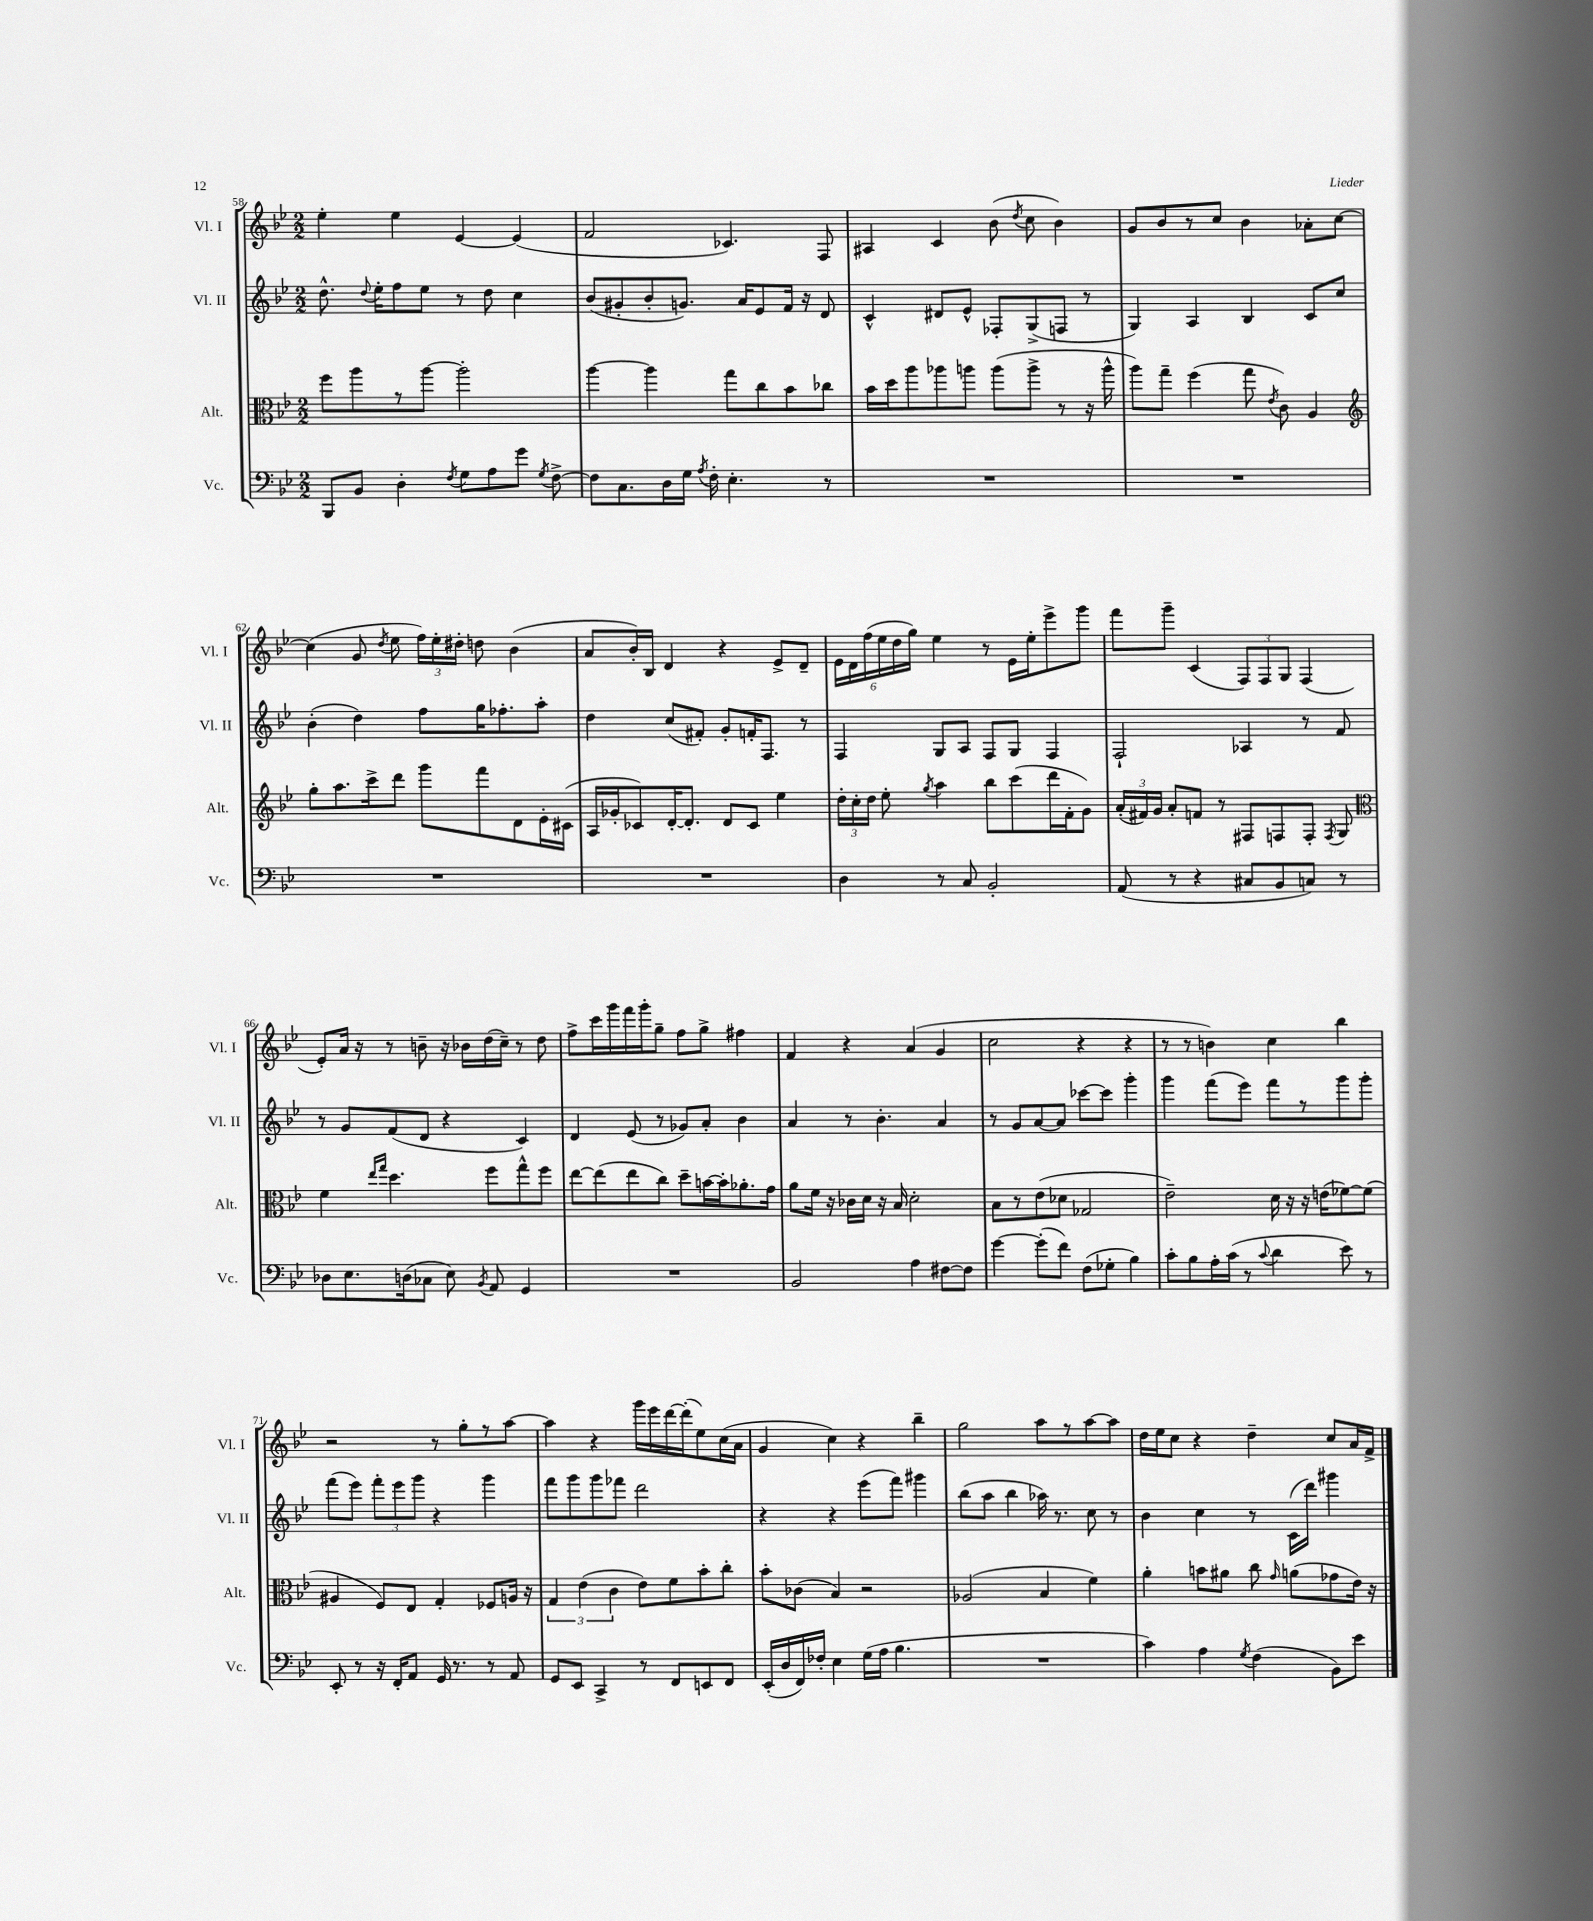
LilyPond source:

<<
\new StaffGroup <<
\new Staff = "s0" \with { instrumentName = "Vl. I" shortInstrumentName = "Vl. I" } {
    \clef treble \key bes \major \numericTimeSignature \time 2/2
    \autoBeamOff ees''4-. ees''4 ees'4~ ees'4( |
    f'2 ces'4.) f8 |
    ais4 c'4 bes'8( \acciaccatura { d''8 } c''8 bes'4) |
    g'8[ bes'8 r8 c''8] bes'4 aes'8[-. c''8]~ |
    c''4( g'8 \acciaccatura { d''8 } ees''8 \tuplet 3/2 { f''16[) ees''16-. dis''16]-. } d''8 bes'4( |
    a'8[ bes'16-.) bes16] d'4 r4 ees'8[-> d'8]-- |
    \tuplet 6/4 { ees'16[ d'16 f''16( ees''16 d''16 g''16]) } ees''4 r8 ees'16[ ees''16-. ees'''8-> g'''8] |
    f'''8[ g'''8]-- c'4( \tuplet 3/2 { f8[) f8 g8] } f4( |
    ees'8[-.) a'16] r16 r8 b'8-- r16 bes'16[ d''16( c''16]--) r8 d''8 |
    f''8[-> c'''16 g'''16 f'''16 g'''16-. g''8]-- f''8[ g''8]-> fis''4 |
    f'4 r4 a'4( g'4 |
    c''2 r4 r4 |
    r8 r8 b'4) c''4 bes''4 |
    r2 r8 g''8[-. r8 a''8]~ |
    a''4 r4 g'''16[ ees'''16 d'''16~ d'''16-.( ees''8) c''16( a'16] |
    g'4 c''4) r4 bes''4-- |
    g''2 a''8[ r8 a''8~ a''8] |
    d''16[ ees''16 c''8] r4 d''4-- c''8[ a'16 f'16]-> \bar "|." |
}
\new Staff = "s1" \with { instrumentName = "Vl. II" shortInstrumentName = "Vl. II" } {
    \clef treble \key bes \major \numericTimeSignature \time 2/2
    \autoBeamOff d''8.-^ \appoggiatura { d''8 } ees''16[-. f''8 ees''8] r8 d''8 c''4 |
    bes'8[( gis'8-. bes'8-. g'8.]) a'16[ ees'8 f'16] r16 d'8 |
    c'4-^ dis'8[ ees'8]-^ fes8[-. g8->( f8] r8 |
    g4) a4 bes4 c'8[ c''8] |
    bes'4-.( d''4) f''8[ g''16 fes''8.-. a''8]-. |
    d''4 c''8[( fis'8]-.) g'8[-. f'16-. f8.] r8 |
    f4 g8[ a8] f8[ g8] f4 |
    f2-! aes4 r8 f'8 |
    r8 g'8[ f'8( d'8] r4 c'4) |
    d'4 ees'8( r8 ges'8[) a'8]-. bes'4 |
    a'4 r8 bes'4.-. a'4 |
    r8 g'8[ a'8~ a'8] ces'''8[~ ces'''8] g'''4-. |
    g'''4 f'''8[( ees'''8]) f'''8[ r8 g'''8 g'''8]-. |
    f'''8[( ees'''8]) \tuplet 3/2 { f'''8[-. ees'''8 g'''8] } r4 g'''4 |
    f'''8[ g'''8 g'''8 fes'''8] d'''2 |
    r4 r4 ees'''8[( f'''8]) gis'''4 |
    bes''8[( a''8] bes''4 aes''16) r8. c''8 r8 |
    bes'4 c''4 r8 c'16[( d'''16]) gis'''4 \bar "|." |
}
\new Staff = "s2" \with { instrumentName = "Alt." shortInstrumentName = "Alt." } {
    \clef alto \key bes \major \numericTimeSignature \time 2/2
    \autoBeamOff f''8[ a''8 r8 a''8]~ a''2-. |
    a''4~ a''4 g''8[ c''8 bes'8 ces''8] |
    bes'16[ d''16 a''8 aes''8 a''8] a''8[( a''8]-> r8 r16 a''16-^ |
    a''8[) g''8]-- f''4( g''8 \acciaccatura { ees'8 } c'8) a4 |
    \clef treble g''8[-. a''8. c'''16-> d'''8] g'''8[ f'''8 d'8 ees'16-. cis'16]( |
    a16[ ges'16-. ces'8) d'16~-. d'8.]-. d'8[ ces'8] ees''4 |
    \tuplet 3/2 { d''16[-. c''16-. d''16] } ees''8-. \acciaccatura { g''8 } a''4 bes''8[ c'''8( d'''16 f'16-. g'8]) |
    \tuplet 3/2 { a'16[-.( fis'16) g'16] } a'8[-. f'8] r8 fis8[ f8 f8]-. \acciaccatura { f8 } g8 |
    \clef alto f'4 \grace { ees''16[ g''16] } d''4. f''8[ g''8-^ f''8] |
    ees''8[~ ees''8( ees''8 c''8]) d''8[-- b'16~ b'16-. aes'8.-. g'16] |
    a'8[ f'16] r16 ces'16[ d'16] r16 bes16 d'2-. |
    bes8[ r8 ees'8( des'8] ges2 |
    ees'2--) d'16 r16 r16 e'16[( fes'8~) fes'8]( |
    ais4 f8[) ees8] g4-. fes8[ a16] r16 |
    \tuplet 3/2 { g4 ees'4( c'4 } ees'8[) f'8 bes'8-. c''8]-. |
    bes'8[-. ces'8]( bes4) r2 |
    aes2( bes4 f'4) |
    a'4-. b'8[ ais'8] c''8 \grace { g'16 } a'8[( ges'8 ees'16]) r16 \bar "|." |
}
\new Staff = "s3" \with { instrumentName = "Vc." shortInstrumentName = "Vc." } {
    \clef bass \key bes \major \numericTimeSignature \time 2/2
    \autoBeamOff bes,,8[ bes,8] d4-. \acciaccatura { f8 } g8[ a8 g'8] \acciaccatura { g8 } f8~-> |
    f8[ c8. d16 g16] \acciaccatura { a8 } f16-. ees4.-. r8 |
    R1 |
    R1 |
    R1 |
    R1 |
    d4 r8 c8 bes,2-. |
    a,8( r8 r4 cis8[ bes,8 c8]) r8 |
    des8[ ees8. d16( ces8] ees8) \acciaccatura { bes,8 } a,8 g,4 |
    R1 |
    bes,2 a4 fis8[~ fis8] |
    g'4~ g'8[-.( f'8]) f8[( ges8]-. bes4) |
    c'8[-. bes8 a16-. c'16]( r8 \appoggiatura { c'8 } d'4 ees'8) r8 |
    ees,8-. r8 r16 f,16[-. a,8] g,16 r8. r8 a,8 |
    g,8[ ees,8] c,4-> r8 f,8[ e,8 f,8] |
    ees,16[-.( d16 f,16) fes16]-. ees4 g16[( a16] bes4. |
    R1 |
    c'4) a4 \acciaccatura { g8 } f4( bes,8[) ees'8] \bar "|." |
}
>>
>>
\layout { \context { \Score currentBarNumber = #58 } }
